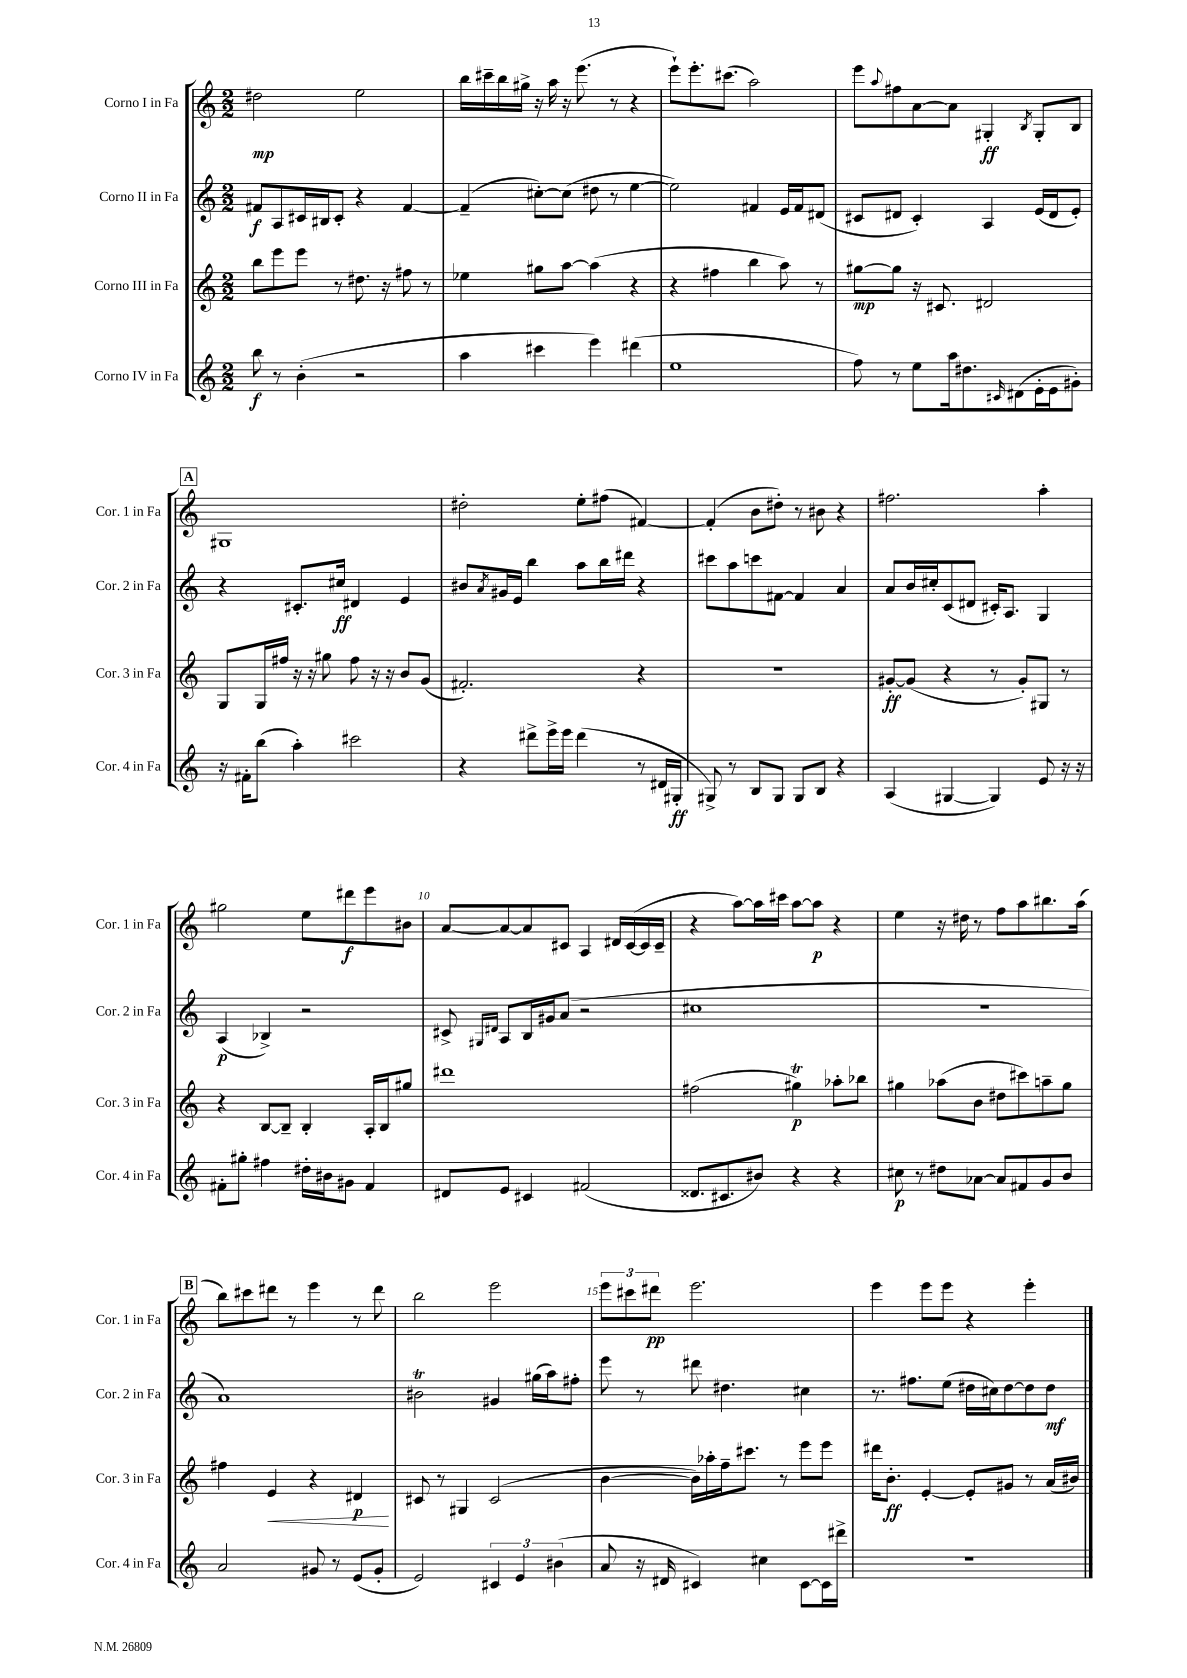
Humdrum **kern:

**kern	**kern	**kern	**kern
*staff4	*staff3	*staff2	*staff1
*clefG2	*clefG2	*clefG2	*clefG2
*k[]	*k[]	*k[]	*k[]
*M2/2	*M2/2	*M2/2	*M2/2
8bb	8bb	8f#	2dd#
8r	8eee	8A	.
(4b'	8eee	16c#	.
.	.	16B#	.
.	8r	8c#'	.
2r	8.dd#	4r	2ee
.	16r	.	.
.	8ff#	[4f#	.
.	8r	.	.
=	=	=	=
4aa	4ee-	(4f#~]	16bb
.	.	.	16ccc#~
.	.	.	16bb
.	.	.	16gg#^
4ccc#	8gg#	[8cc#')	16r
.	.	.	16aa
.	[8aa	(8cc#]	16r
.	.	.	(8.eee
4eee)	(4aa]	8dd#	.
.	.	8r	8r
(4ddd#	4r	[4ee	4r
=	=	=	=
1ee	4r	2ee])	8eee`)
.	.	.	8.eee'
.	4ff#	.	.
.	.	.	(8.ccc#
.	4bb	4f#	2aa)
.	8aa)	16e	.
.	.	16f#	.
.	8r	(8d#	.
=	=	=	=
8ff)	[8gg#	8c#	8eee
.	.	.	8qqaa
8r	8gg#]	8d#	8ff#
8ee	16r	4c#')	[8a
.	8.c#	.	.
16aa	.	.	8a]
8.dd#	.	.	.
.	2d#	4A	4G#'
16qqc#	.	.	.
(8d#	.	.	.
.	.	.	8qB
16e'	.	(16e	8G#'
16e	.	16d#	.
8g#')	.	8e')	8B
=	=	=	=
16r	8G	4r	1G#
16f#'	.	.	.
(8bb	16G	.	.
.	16ff#	.	.
4aa')	16r	8.c#'	.
.	16r	.	.
.	8gg#	.	.
.	.	16cc#	.
2ccc#	8ff#	4d#	.
.	16r	.	.
.	16r	.	.
.	8b	4e	.
.	(8g	.	.
=	=	=	=
4r	2.f#')	8b#	2dd#'
.	.	8qa	.
.	.	16g#	.
.	.	16e	.
8ddd#^	.	4bb	.
16eee^	.	.	.
16eee	.	.	.
(4ddd#	.	8aa	8ee'
.	.	16bb	(8ff#
.	.	16ddd#	.
8r	4r	4r	[4f#)
16d#	.	.	.
16G#'	.	.	.
=	=	=	=
8G#^)	1r	8ccc#	(4f#']
8r	.	8aa	.
8B	.	8ccc	8b
8G#	.	[8f#	8dd#')
8G#	.	4f#]	8r
8B	.	.	8b#
4r	.	4a	4r
=	=	=	=
(4A	[8g#'	8a	2.ff#
.	(8g#]	16b	.
.	.	16cc#'	.
[4G#	4r	(8c	.
.	.	8d#	.
4G#])	8r	16c#')	.
.	.	8.A	.
.	8g#')	.	.
8e	8G#	4G	4aa'
16r	8r	.	.
16r	.	.	.
=	=	=	=
8f#'	4r	(4A	2gg#
8gg#'	.	.	.
4ff#	[8B	4B-^)	.
.	8B~]	.	.
16dd#'	4B'	2r	8ee
16b#	.	.	.
8g#	.	.	8ddd#
4f#	16A'	.	8eee
.	16B	.	.
.	8gg#	.	8b#
=	=	=	=
8d#	1ddd#	8c#^	[8a
.	.	16qqG#	.
.	.	16qqd#	.
8e	.	8A	8a_
4c#	.	16B	8a]
.	.	16g#	.
.	.	(8a	8c#
(2f#	.	2r	4A
.	.	.	16d#
.	.	.	([16c#
.	.	.	16c#]
.	.	.	16c#~
=	=	=	=
8.d##	(2ff#	1cc#	4r
8.c#	.	.	.
.	.	.	[8aa)
8b#)	.	.	16aa]
.	.	.	16ccc#
4r	4gg#)	.	[8aa
.	.	.	8aa]
4r	8aa-'	.	4r
.	8bb-	.	.
=	=	=	=
8cc#	4gg#	1r	4ee
8r	.	.	.
8dd#	(8aa-	.	16r
.	.	.	16dd#
[8a-	8b	.	8r
8a-]	8dd#	.	8ff
8f#	8ccc#)	.	8aa
8g	8aa~	.	8.bb#
8b	8gg#	.	.
.	.	.	(16aa
=	=	=	=
2a	4ff#	1a)	8bb)
.	.	.	8ccc#
.	4e	.	8ddd#
.	.	.	8r
8g#	4r	.	4eee
8r	.	.	.
(8e	4d#	.	8r
8g#'	.	.	8ddd#
=	=	=	=
2e)	8c#	2b#	2bb
.	8r	.	.
.	4G#	.	.
6c#	(2c#	4g#	2eee
6e	.	.	.
.	.	(16gg#	.
.	.	16aa)	.
(6b#	.	.	.
.	.	8ff#'	.
=	=	=	=
8a	[4b	8eee	12eee
.	.	.	12ccc#
16r	.	8r	.
.	.	.	12ddd#
16d#	.	.	.
4c#)	16b])	8ddd#	2.eee
.	16aa-'	.	.
.	16ff~	4.dd#	.
.	8.ccc#	.	.
4cc#	.	.	.
.	8r	.	.
[8c#	8eee	4cc#	.
16c#]	8eee	.	.
16ddd#^	.	.	.
=	=	=	=
1r	16ddd#	8.r	4eee
.	8.b'	.	.
.	.	8.ff#	.
.	[4e'	.	8eee
.	.	(8ee	8eee
.	8e']	16dd#	4r
.	.	16cc#)	.
.	8g#	[8dd#	.
.	8r	8dd#]	4eee'
.	(16a	8dd#	.
.	16b#)	.	.
==	==	==	==
*-	*-	*-	*-
